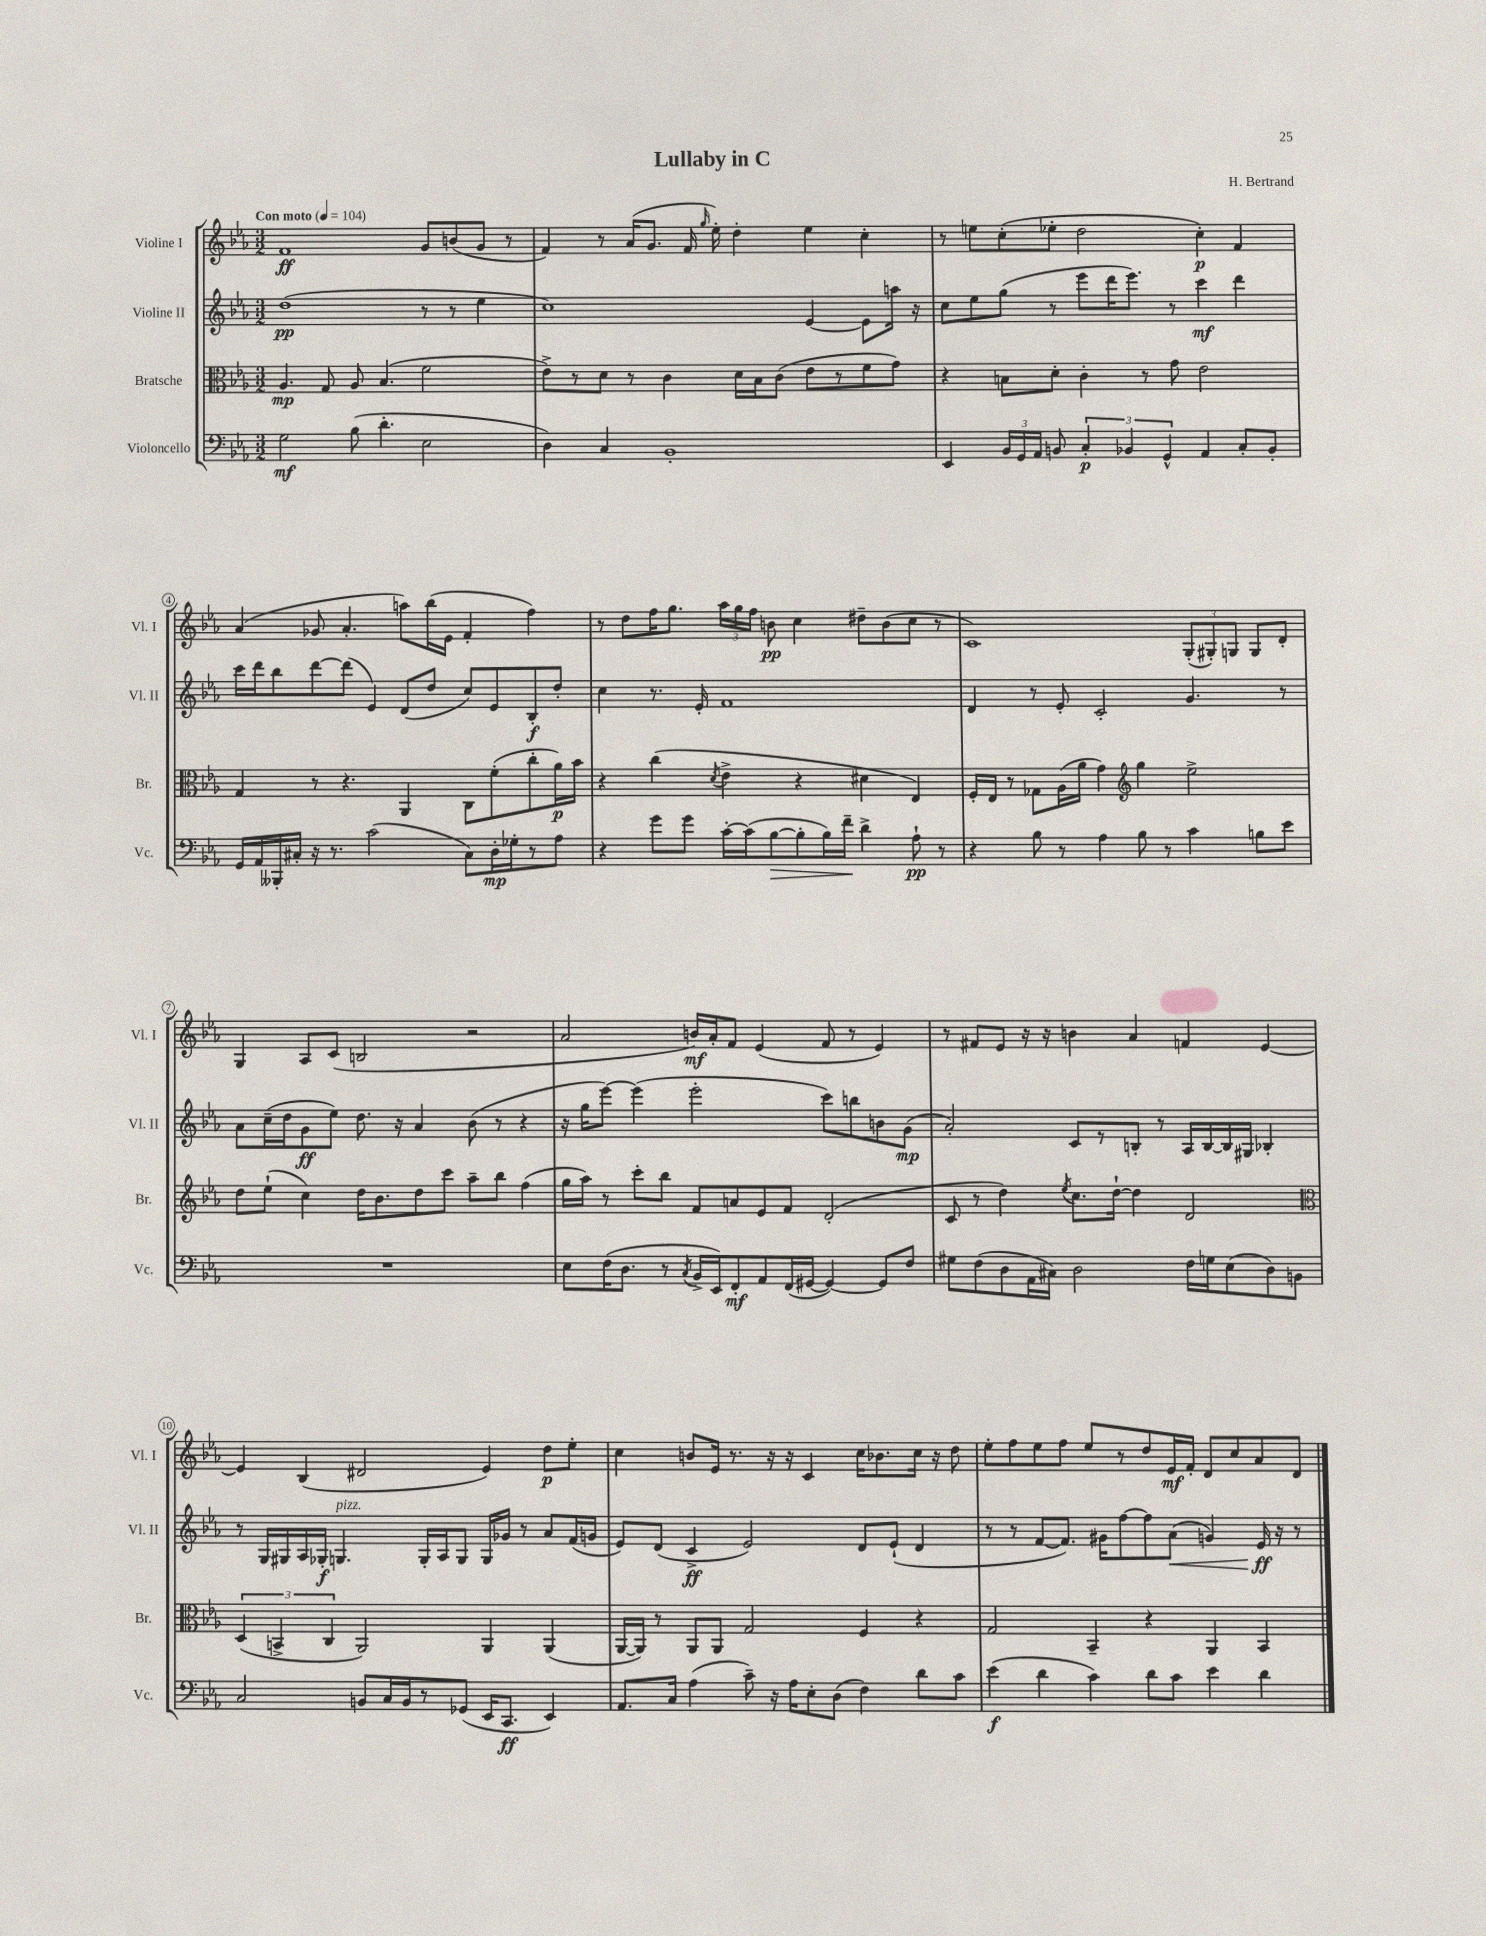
\header { title = "Lullaby in C" composer = "H. Bertrand" }
<<
\new StaffGroup <<
\new Staff = "s0" \with { instrumentName = "Violine I" shortInstrumentName = "Vl. I" } {
    \clef treble \key ees \major \numericTimeSignature \time 3/2 \tempo "Con moto" 4 = 104
    \autoBeamOff f'1\ff g'8[ b'8( g'8] r8 |
    f'4) r8 aes'16[( g'8.] f'16 \grace { g''16 } ees''16-.) d''4-. ees''4 c''4-. |
    r8 e''8[ c''8-.( ees''8]-. d''2 c''4-.\p) f'4 |
    aes'4( ges'8 aes'4.-. a''8[) bes''16( ees'16] f'4-. f''4) |
    r8 d''8[ f''16 g''8.] \tuplet 3/2 { aes''16[ g''16 f''16] } b'8\pp c''4 dis''8[-- b'8( c''8] r8 |
    c'1) \tuplet 3/2 { g8[-.( gis8-.) g8] } g8[ d'8]-. |
    g4 aes8[ c'8]( b2 r2 |
    aes'2 b'16[\mf) aes'16-. f'8] ees'4( f'8 r8 ees'4) |
    r8 fis'8[ ees'8] r16 r16 b'4 aes'4 f'4 ees'4~ |
    ees'4 bes4( dis'2 ees'4) d''8[\p ees''8]-. |
    c''4 b'8[ ees'16] r8. r16 r16 c'4 c''16[ bes'8. c''16] r16 d''8 |
    ees''8[-. f''8 ees''8 f''8] ees''8[ r8 d''8 ees'16\mf f'16]-. d'8[ c''8 aes'8 d'8] \bar "|." |
}
\new Staff = "s1" \with { instrumentName = "Violine II" shortInstrumentName = "Vl. II" } {
    \clef treble \key ees \major \numericTimeSignature \time 3/2
    \autoBeamOff d''1\pp( r8 r8 ees''4 |
    c''1) ees'4~ ees'8[ a''16] r16 |
    c''8[ ees''8 g''8]( r8 ees'''8[ d'''16 ees'''8.]) r8 c'''4\mf d'''4 |
    c'''16[ d'''16 bes''8 d'''8~ d'''8]( ees'4) d'8[( d''8] c''8[) ees'8 bes8-.\f d''8]-. |
    c''4 r8. ees'16-. f'1 |
    d'4 r8 ees'8-. c'2-. g'4. r8 |
    aes'8[ c''16--( d''16 g'8\ff ees''8]) d''8. r16 aes'4 bes'8( r8 r4 |
    r16 g''16[ ees'''8]~) ees'''4( ees'''2-. c'''8[) b''8 b'8 g'8]\mp( |
    aes'2-.) c'8[ r8 b8]-. r8 aes16[ b16~ b16 gis16] bes4-. |
    r8 g16[ gis16 aes16 ges16]-.\f g4.^\markup { \italic "pizz." } g16[-. aes16 g8] g16[ ges'16] r8 aes'8[ f'16( g'16] |
    ees'8[) d'8]( c'4->\ff ees'2) d'8[ ees'8]-!( d'4 |
    r8 r8 f'8[~ f'8.]) gis'16[ f''8~ f''8 aes'8]\<( g'4) ees'16\ff\! r16 r8 \bar "|." |
}
\new Staff = "s2" \with { instrumentName = "Bratsche" shortInstrumentName = "Br." } {
    \clef alto \key ees \major \numericTimeSignature \time 3/2
    \autoBeamOff aes4.\mp g8 aes8 bes4.( f'2 |
    ees'8[->) r8 d'8] r8 c'4 d'16[ bes16 c'8]( ees'8[ r8 f'8 g'8]) |
    r4 b8[ d'8]-. c'4-. r8 g'8 ees'2 |
    g4 r8 r4. aes,4 c8[ f'8-.( c''8-. aes'16\p) bes'16] |
    r4 c''4( \acciaccatura { d'8 } ees'4-> r4 dis'4 ees4) |
    f16[-. ees16] r8 ges8[ aes16( aes'16] g'4) \clef treble g''4 ees''2-> |
    d''8[ ees''8]-!( c''4) d''16[ bes'8. d''8 c'''8] aes''8[-- bes''8] f''4( |
    g''16[ aes''16]) r8 c'''8[-. bes''8] f'8[ a'8 ees'8 f'8] d'2-.( |
    c'8 r8 d''4) \acciaccatura { ees''8 } c''8.[ d''16]~-! d''4 d'2 |
    \clef alto \tuplet 3/2 { d4( b,4-> c4 } aes,2) aes,4 aes,4( |
    aes,16[~ aes,16]) r8 aes,8[ aes,8] g2 f4 r4 |
    g2 bes,4-- r4 aes,4 bes,4 \bar "|." |
}
\new Staff = "s3" \with { instrumentName = "Violoncello" shortInstrumentName = "Vc." } {
    \clef bass \key ees \major \numericTimeSignature \time 3/2
    \autoBeamOff g2\mf bes8( d'4.-. ees2 |
    d4) c4 bes,1-. |
    ees,4 \tuplet 3/2 { bes,16[ g,16 aes,16] } b,8 \tuplet 3/2 { c4-.\p bes,4 g,4-^ } aes,4 c8[-. bes,8]-. |
    g,16[ aes,16 beses,,16-. cis16]-. r16 r8. c'2( cis8[) d16-.\mp ges16-. r8 aes8] |
    r4 g'8[ g'8] c'16[~-. c'16( bes8~\> bes8-. bes16) f'16]--\! d'4-> aes8-!\pp r8 |
    r4 bes8 r8 aes4 bes8 r8 c'4 b8[ ees'8] |
    R1. |
    ees8[ f16( d8.] r8 \acciaccatura { c8 } bes,16[-> ees,16) f,8-.\mf aes,8 f,16( gis,16]~ gis,4~) gis,8[ f8] |
    gis8[ f8( d8 aes,16 cis16]) d2 f16[ g16 ees8( d8) b,8] |
    c2 b,8[ c16 b,16 r8 ges,8]( ees,16[ c,8.]\ff ees,4) |
    aes,8.[ c16] aes4( c'8--) r16 aes16[ ees8-. d8]( f4) d'8[ c'8] |
    ees'4\f( d'4 c'4) d'8[ c'8] ees'4 d'4 \bar "|." |
}
>>
>>
\layout { \context { \Score \override BarNumber.stencil = #(make-stencil-circler 0.1 0.3 ly:text-interface::print) } }
